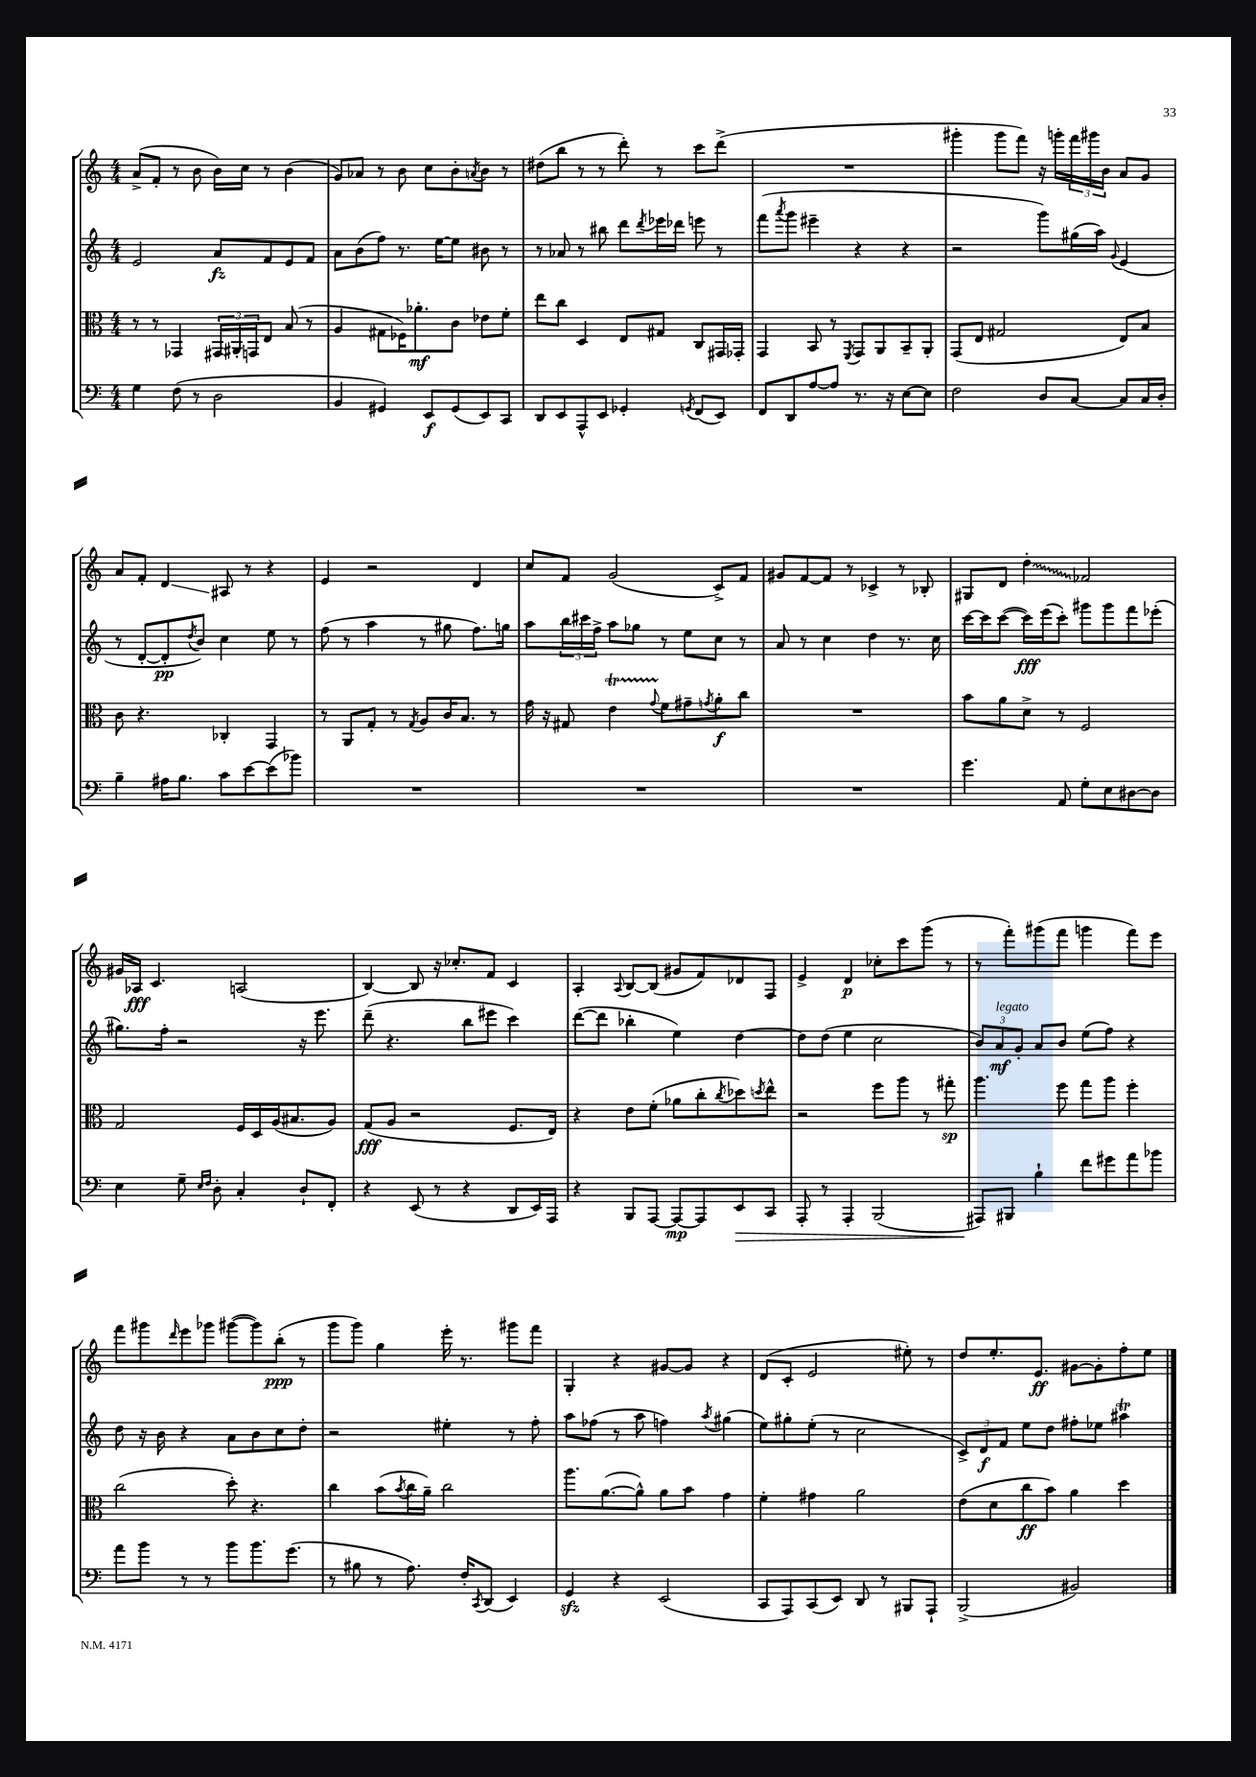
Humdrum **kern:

**kern	**kern	**kern	**kern
*staff4	*staff3	*staff2	*staff1
*clefF4	*clefC3	*clefG2	*clefG2
*k[]	*k[]	*k[]	*k[]
*M4/4	*M4/4	*M4/4	*M4/4
4G	8r	2e	(8a^
.	8r	.	8f'
(8F	4GG-	.	8r
8r	.	.	8b
2D	24GG#	8a	16b)
.	24AA#'	.	.
.	.	.	16cc
.	24GG	.	.
.	8E	8f	8r
.	(8B	8e	(4b
.	8r	8f	.
=	=	=	=
4BB	4A	8a	8g)
.	.	(8b	8a-
4GG#)	8G#	8ff)	8r
.	16F-)	8.r	8b
.	8.a-'	.	.
8EE	.	.	8cc
.	.	[16ee	.
(8GG#	8c	8ee]	8b'
.	.	.	8qa
8EE)	8e-	8b#	8b
8CC	8f'	8r	8r
=	=	=	=
8DD	8ee	8r	(8dd#
8EE	8cc	8a-	8bb
8AAA^^	4D	8r	8r
8EE	.	8bb#	8r
4GG-'	8E	8ddd	8ddd')
.	.	8qddd	.
.	8G#	16eee-	8r
.	.	16ddd-	.
8qGG	.	.	.
(8FF	8C	8eee	8ccc
8EE)	16GG#	8r	(8ddd^
.	16GG-'	.	.
=	=	=	=
8FF	4GG	(8fff	1r
.	.	8qaaa	.
8DD	.	8ggg	.
[8A	8BB	4eee#~	.
8A]	8r	.	.
.	8qFF	.	.
8.r	8GG	4r	.
.	8AA	.	.
16r	.	.	.
[8E	8BB~	4r	.
8E]	8AA'	.	.
=	=	=	=
2F	(8GG	2r	4ggg#'
.	8E	.	.
.	2G#	.	8ggg#
.	.	.	8fff)
8D	.	8ggg)	16r
.	.	.	16ggg'
[8C	.	(16gg#	24fff
.	.	.	24ggg#
.	.	16aa)	.
.	.	.	24b
.	.	8qqg	.
8C]	8E)	(4e	8a
16C	8B	.	8g
16D'	.	.	.
=	=	=	=
4B~	8c	8r	8a
.	4.r	[8d'	8f'
16A#	.	8d']	4d
8.B	.	.	.
.	.	8qdd	.
.	.	8b)	.
8c	4C-'	4cc	8A#
[8e	.	.	8r
(8e]	4GG	8ee	4r
8b-)	.	8r	.
=	=	=	=
1r	8r	(8ff	4e
.	8AA	8r	.
.	8G'	4aa	2r
.	8r	.	.
.	8qG	.	.
.	8A	8r	.
.	16c	8gg#	.
.	8.B	.	.
.	.	8.ff)	4d
.	8r	.	.
.	.	16gg	.
=	=	=	=
1r	16g	8aa	8cc
.	16r	.	.
.	8G#	24bb	8f
.	.	24ccc#	.
.	.	24ff^	.
.	4e	8aa	(2g
.	.	8gg-	.
.	8qqg	.	.
.	8f	8r	.
.	8g#~	8ee	.
.	8qg	.	.
.	8a'	8cc	8c^)
.	8cc	8r	8f
=	=	=	=
1r	1r	8a	8g#
.	.	8r	[8f
.	.	4cc	8f]
.	.	.	8r
.	.	4dd	4c-^
.	.	8.r	8r
.	.	.	8B-'
.	.	16cc	.
=	=	=	=
4.g	8b	[16ccc	8G#
.	.	16ccc]	.
.	8a	([8ccc	8d
.	8d^	16ccc])	4dd'
.	.	(16eee	.
8AA	8r	8ccc')	.
8G'	2F	8ggg#	2f-
8E	.	8ggg#	.
[8D#	.	8fff	.
8D#]	.	(8eee-'	.
=	=	=	=
4E	2G	8.gg#)	16g#
.	.	.	16A-
.	.	.	4.c
.	.	16ff'	.
8G~	.	2r	.
16qqE	.	.	.
16qqF	.	.	.
8D'	.	.	.
4C'	16F	.	(2A
.	16D	.	.
.	(16A	.	.
.	8.B#	.	.
8D`	.	16r	.
.	.	8.eee	.
8FF'	8A)	.	.
=	=	=	=
4r	(8G	(8ddd~	[4B)
.	8A	4.r	.
(8EE	2r	.	8B]
8r	.	.	16r
.	.	.	8.cc-'
4r	.	8bb	.
.	.	8eee#	8f
8DD	8.F	4ccc)	4c
16EE)	.	.	.
16AAA	16E)	.	.
=	=	=	=
4r	4r	([8ddd	4A'
.	.	8ddd]	.
.	.	.	8qqA
8BBB	8e	4bb-'	[8B
[8AAA	(8f'	.	(8B]
8AAA_	8a-	4ee)	8g#
8AAA]	8cc'	.	8f)
.	8qcc	.	.
8EE	8dd-)	[4dd	8d-
.	8qdd	.	.
8CC	8ee^^	.	8F
=	=	=	=
8AAA'	2r	8dd]	4e^
8r	.	(8dd	.
4AAA'	.	4ee	4d
(2BBB	8ff	2cc	8cc-'
.	8aa	.	8ccc
.	8r	.	(8ggg
.	8gg#'	.	8r
=	=	=	=
8AAA#)	4.aa	12b)	8r
.	.	12a	.
8BBB#	.	.	8fff')
.	.	12g'	.
4B`	.	8a	(8ggg#
.	8ff	8b	8fff
8f	8gg	(8ee	4ggg
8g#	8aa	8ff)	.
8a	4ff'	4r	8fff)
8b-	.	.	8eee
=	=	=	=
8a	(2cc	8dd	8fff
8b	.	16r	8ggg#
.	.	16b	.
.	.	.	16qqddd
8r	.	4r	8eee
8r	.	.	8ggg-
8b	8dd')	8a	([8ggg#
8.b	4.r	8b	8ggg#])
.	.	8cc	(8bb'
(8.g	.	.	.
.	.	8dd'	8r
=	=	=	=
8r	4cc	2r	8ggg
8B#	.	.	8ggg)
8r	(8b	.	4gg
.	8qb	.	.
8.A)	16cc	.	.
.	16a~)	.	.
.	2cc	4ee#'	16eee'
16F'	.	.	8.r
8qCC	.	.	.
(8DD	.	.	.
4EE)	.	8r	8ggg#
.	.	8ff'	8fff
=	=	=	=
4GG	8.aa	8aa	4G'
.	.	(8ff-	.
.	([8.a	.	.
4r	.	8r	4r
.	8a^^])	8aa	.
(2EE	8a	4ff)	[8g#
.	8b	.	8g#]
.	.	8qaa	.
.	4g	(4gg#	4r
=	=	=	=
8CC	4f'	8ee)	(8d
8AAA)	.	8gg#'	8c'
(8CC	4g#	(8ee'	2e
8EE)	.	8r	.
8DD	2a	2cc	.
8r	.	.	.
8BBB#	.	.	8ee#')
8AAA`	.	.	8r
=	=	=	=
(2BBB^	(8e	12c^)	8dd
.	.	12d	.
.	8d	.	8.ee'
.	.	12f	.
.	8cc	8ee	.
.	.	.	8.e
.	8b)	8dd	.
2BB#)	4a	8ff#'	[8g#
.	.	8ee-	8g#']
.	4dd	4aa#	8ff'
.	.	.	8ee
==	==	==	==
*-	*-	*-	*-
